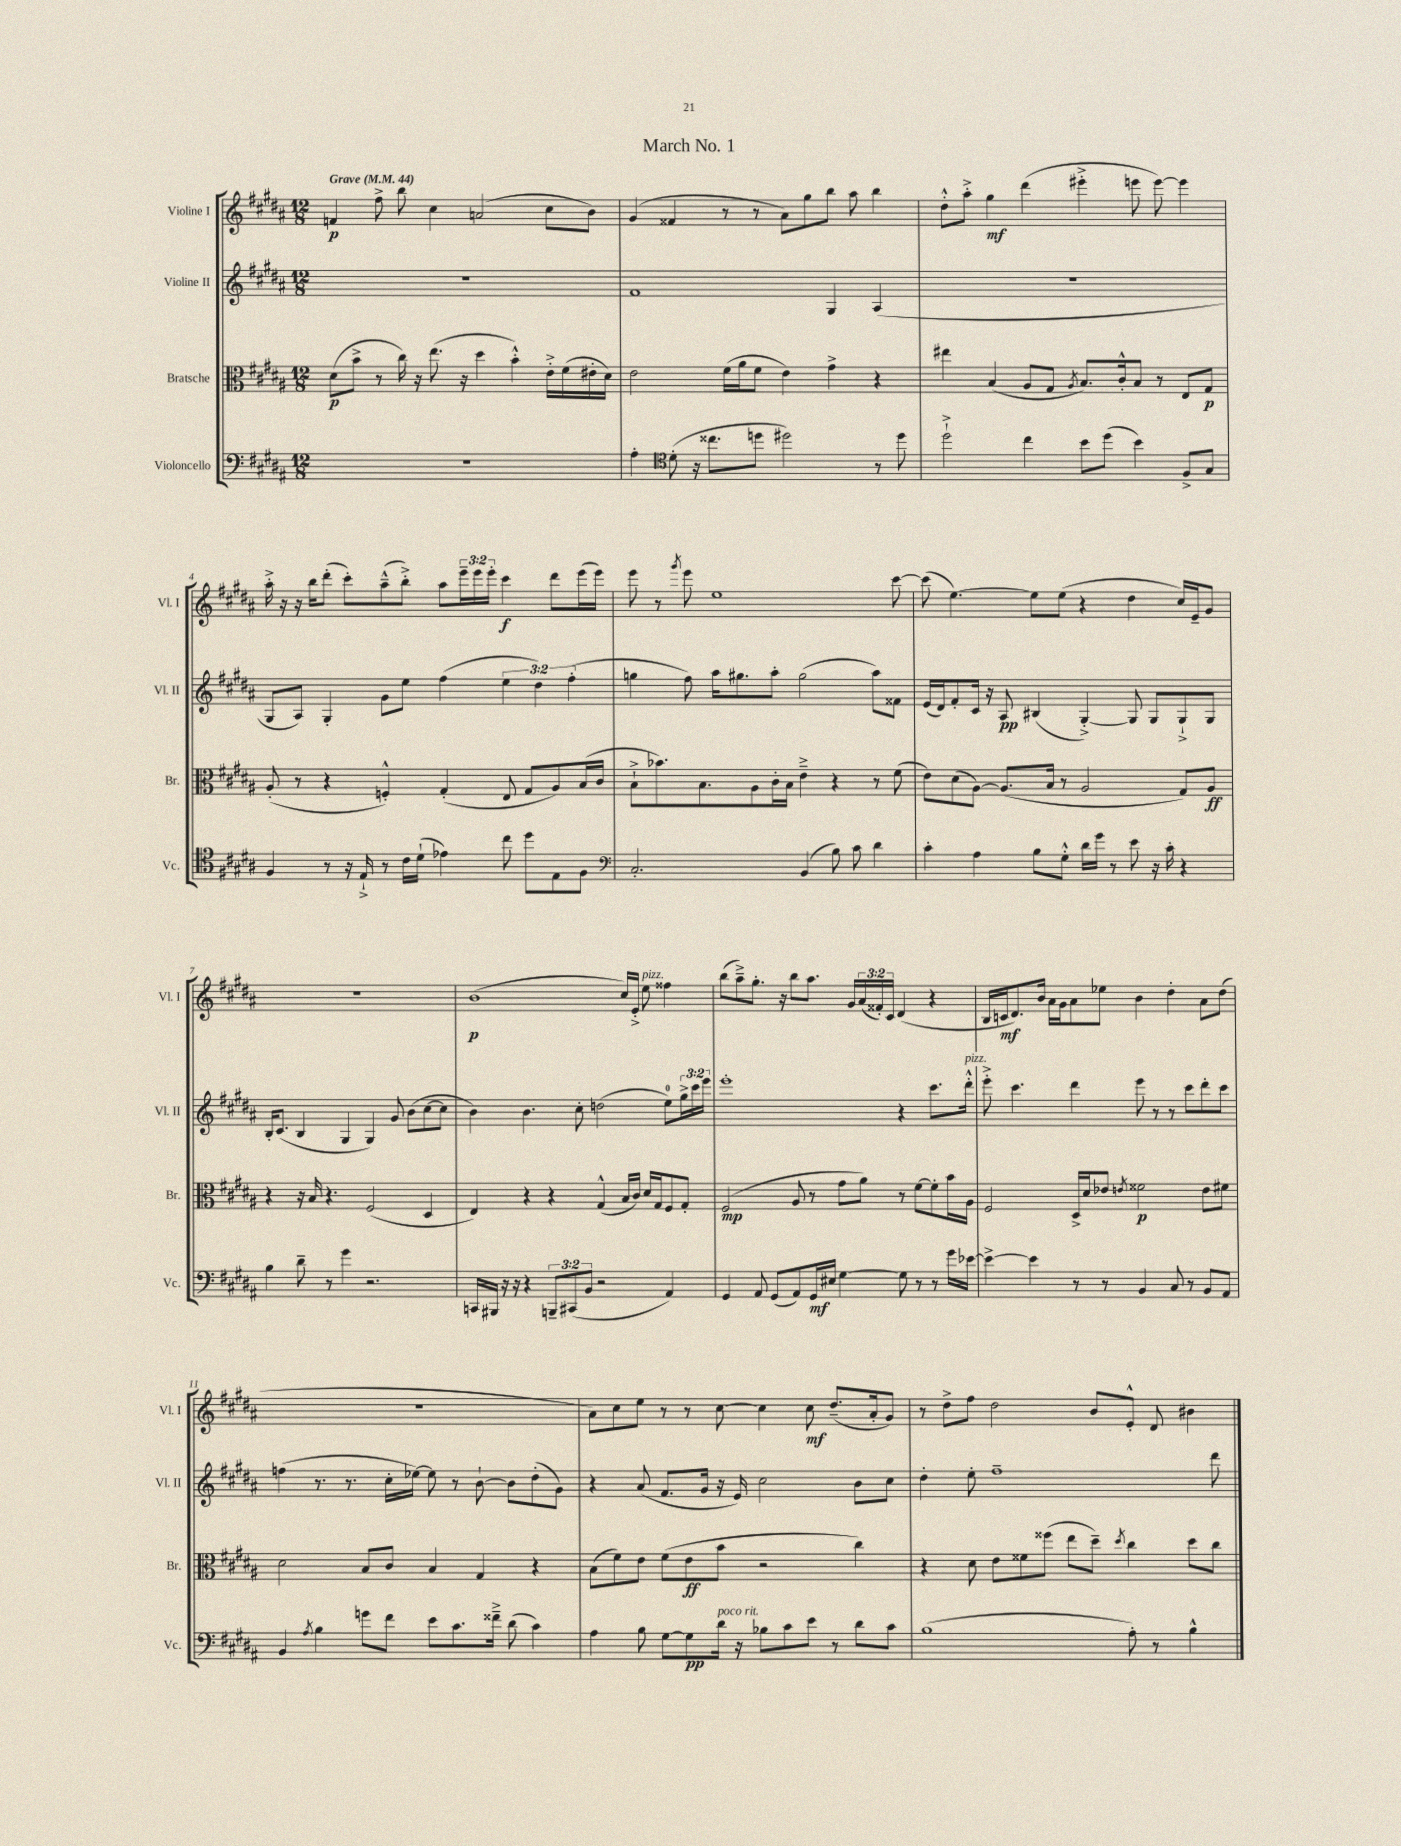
\header { title = "March No. 1" }
<<
\new StaffGroup <<
\new Staff = "s0" \with { instrumentName = "Violine I" shortInstrumentName = "Vl. I" } {
    \clef treble \key b \major \numericTimeSignature \time 12/8 \override Staff.TupletNumber.text = #tuplet-number::calc-fraction-text \tempo "Grave" 4 = 44
    f'4\p fis''8-> b''8 cis''4 a'2( cis''8 b'8) |
    gis'4( fisis'4 r8 r8 ais'8) gis''8 b''8 ais''8 b''4 |
    dis''8-.-^ ais''8-.-> gis''4\mf dis'''4( eis'''4-.-> e'''8 e'''8~) e'''4 |
    ais''16-.-> r16 r16 b''16 dis'''8-.( cis'''8-.) ais''8---^( b''8-.->) ais''8 \tuplet 3/2 { e'''16-- e'''16 e'''16-. } cis'''4\f dis'''8 e'''16( e'''16) |
    e'''8 r8 \acciaccatura { gis'''8 } e'''8 e''1 cis'''8~ |
    cis'''8( e''4.~) e''8 e''8( r4 dis''4 cis''16) e'16-- gis'8 |
    R1. |
    b'1\p( cis''16) e'16-.-> e''8^\markup { \italic "pizz." } fisis''4 |
    b''8( ais''8--->) gis''8.-. r16 b''8 ais''8. gis'16 \tuplet 3/2 { ais'16( fisis'16-.) cis'16 } dis'4( r4 |
    b16 c'16\mf dis'8.) b'16 ais'16 gis'16 ais'8 ees''8 b'4 dis''4-. ais'8 dis''8( |
    R1. |
    ais'8) cis''8 e''8 r8 r8 cis''8~ cis''4 cis''8\mf dis''8.--( ais'16-. gis'8) |
    r8 dis''8-> fis''8 dis''2 b'8 e'8-.-^ dis'8 bis'4 \bar "|." |
}
\new Staff = "s1" \with { instrumentName = "Violine II" shortInstrumentName = "Vl. II" } {
    \clef treble \key b \major \numericTimeSignature \time 12/8 \override Staff.TupletNumber.text = #tuplet-number::calc-fraction-text
    R1. |
    fis'1 gis4 ais4( |
    R1. |
    gis8 ais8) gis4-. gis'8 e''8 fis''4( \tuplet 3/2 { e''4 dis''4) fis''4-.( } |
    g''4 fis''8) ais''16 gis''8. ais''8-. gis''2( ais''8) fisis'8 |
    e'16( dis'16) fis'8-. cis'16 r16 ais8\pp bis4( gis4~-.->) gis8 gis8 gis8-!-> gis8 |
    b16-. cis'8.( b4 gis4 gis4) gis'8 b'8( cis''8~ cis''8 |
    b'4) b'4. cis''8-. d''2( e''8-0) \tuplet 3/2 { gis''16-> cis'''16 e'''16 } |
    e'''1-. r4 cis'''8. dis'''16-.-^^\markup { \italic "pizz." } |
    e'''8-.-> cis'''4. dis'''4 e'''8 r8 r8 cis'''8 dis'''8-. cis'''8 |
    f''4( r8. r8. cis''16-. ees''16~) ees''8 r8 b'8~-! b'8 dis''8-.( gis'8) |
    r4 ais'8( fis'8. gis'16 r16 e'16) cis''2 b'8 cis''8 |
    dis''4-. e''8-. fis''1-- dis'''8 \bar "|." |
}
\new Staff = "s2" \with { instrumentName = "Bratsche" shortInstrumentName = "Br." } {
    \clef alto \key b \major \numericTimeSignature \time 12/8
    dis'8\p( b'8-> r8 cis''16) r16 e''8.( r16 dis''4 b'4-.-^) e'16-.-> fis'16( eis'16-. dis'16) |
    e'2 fis'16( ais'16 fis'8 e'4) gis'4-> r4 |
    eis''4 b4( ais8 gis8 \acciaccatura { ais8 } b8.) cis'16-.-^ b8 r8 e8 gis8\p |
    ais8-.( r8 r4 f4-.-^) gis4-.( e8 gis8 ais8) b16( cis'16 |
    b8-!-> bes'8.) b8. ais8 cis'16-. b16 e'4---> r4 r8 fis'8( |
    e'8) dis'8( ais8~) ais8.( b16 r8 ais2 gis8) ais8\ff |
    r4 r16 b16 r4. fis2( dis4 |
    e4) r4 r4 gis4-^( b16 cis'16) dis'16 gis16 fis8 gis8-. |
    fis2\mp( ais8 r8 gis'8 ais'8) r8 fis'8~ fis'8-. b'16 ais16 |
    fis2 dis16-> dis'16 ees'8 \acciaccatura { e'8 } fisis'2\p e'8 fis'8 |
    dis'2 b8 cis'8 b4 gis4 r4 |
    b8( fis'8) e'8 fis'8( e'8\ff b'8 r2 cis''4) |
    r4 dis'8 e'8 fisis'8 fisis''8( e''8 dis''8--) \acciaccatura { dis''8 } cis''4 dis''8 cis''8 \bar "|." |
}
\new Staff = "s3" \with { instrumentName = "Violoncello" shortInstrumentName = "Vc." } {
    \clef bass \key b \major \numericTimeSignature \time 12/8 \override Staff.TupletNumber.text = #tuplet-number::calc-fraction-text
    R1. |
    ais4-. \clef tenor dis'8-.( r16 cisis''8. d''8 dis''2) r8 dis''8 |
    dis''2-!-> cis''4 b'8 dis''8( b'4) fis8-> gis8 |
    fis4 r8 r16 e16-!-> r8 cis'16 dis'16-!( ees'4) cis''8 dis''8 e8 fis8 |
    \clef bass cis2.-. b,4( b8) cis'8 dis'4 |
    cis'4-. ais4 b8 gis8-.-^ dis'16 gis'16 r8 e'8 r16 cis'16-. r4 |
    b4 dis'8-- r8 gis'4 r2. |
    c,16 bis,,16 r16 r16 r4 \tuplet 3/2 { b,,8-- cis,8( b,8 } r2 ais,4) |
    gis,4 ais,8 gis,8( ais,8) gis,16\mf eis16 gis4~ gis8 r8 r8 gis'16 ees'16~ |
    ees'4~-> ees'4 r8 r8 b,4 cis8 r8 b,8 ais,8 |
    b,4 \acciaccatura { ais8 } b4 g'8 fis'8 e'8 cis'8. fisis'16---> dis'8( cis'4) |
    ais4 b8 gis8~ gis8\pp dis'16^\markup { \italic "poco rit." } r16 bes8 cis'8 e'8 r8 dis'8 cis'8 |
    b1( ais8-.) r8 b4-^ \bar "|." |
}
>>
>>
